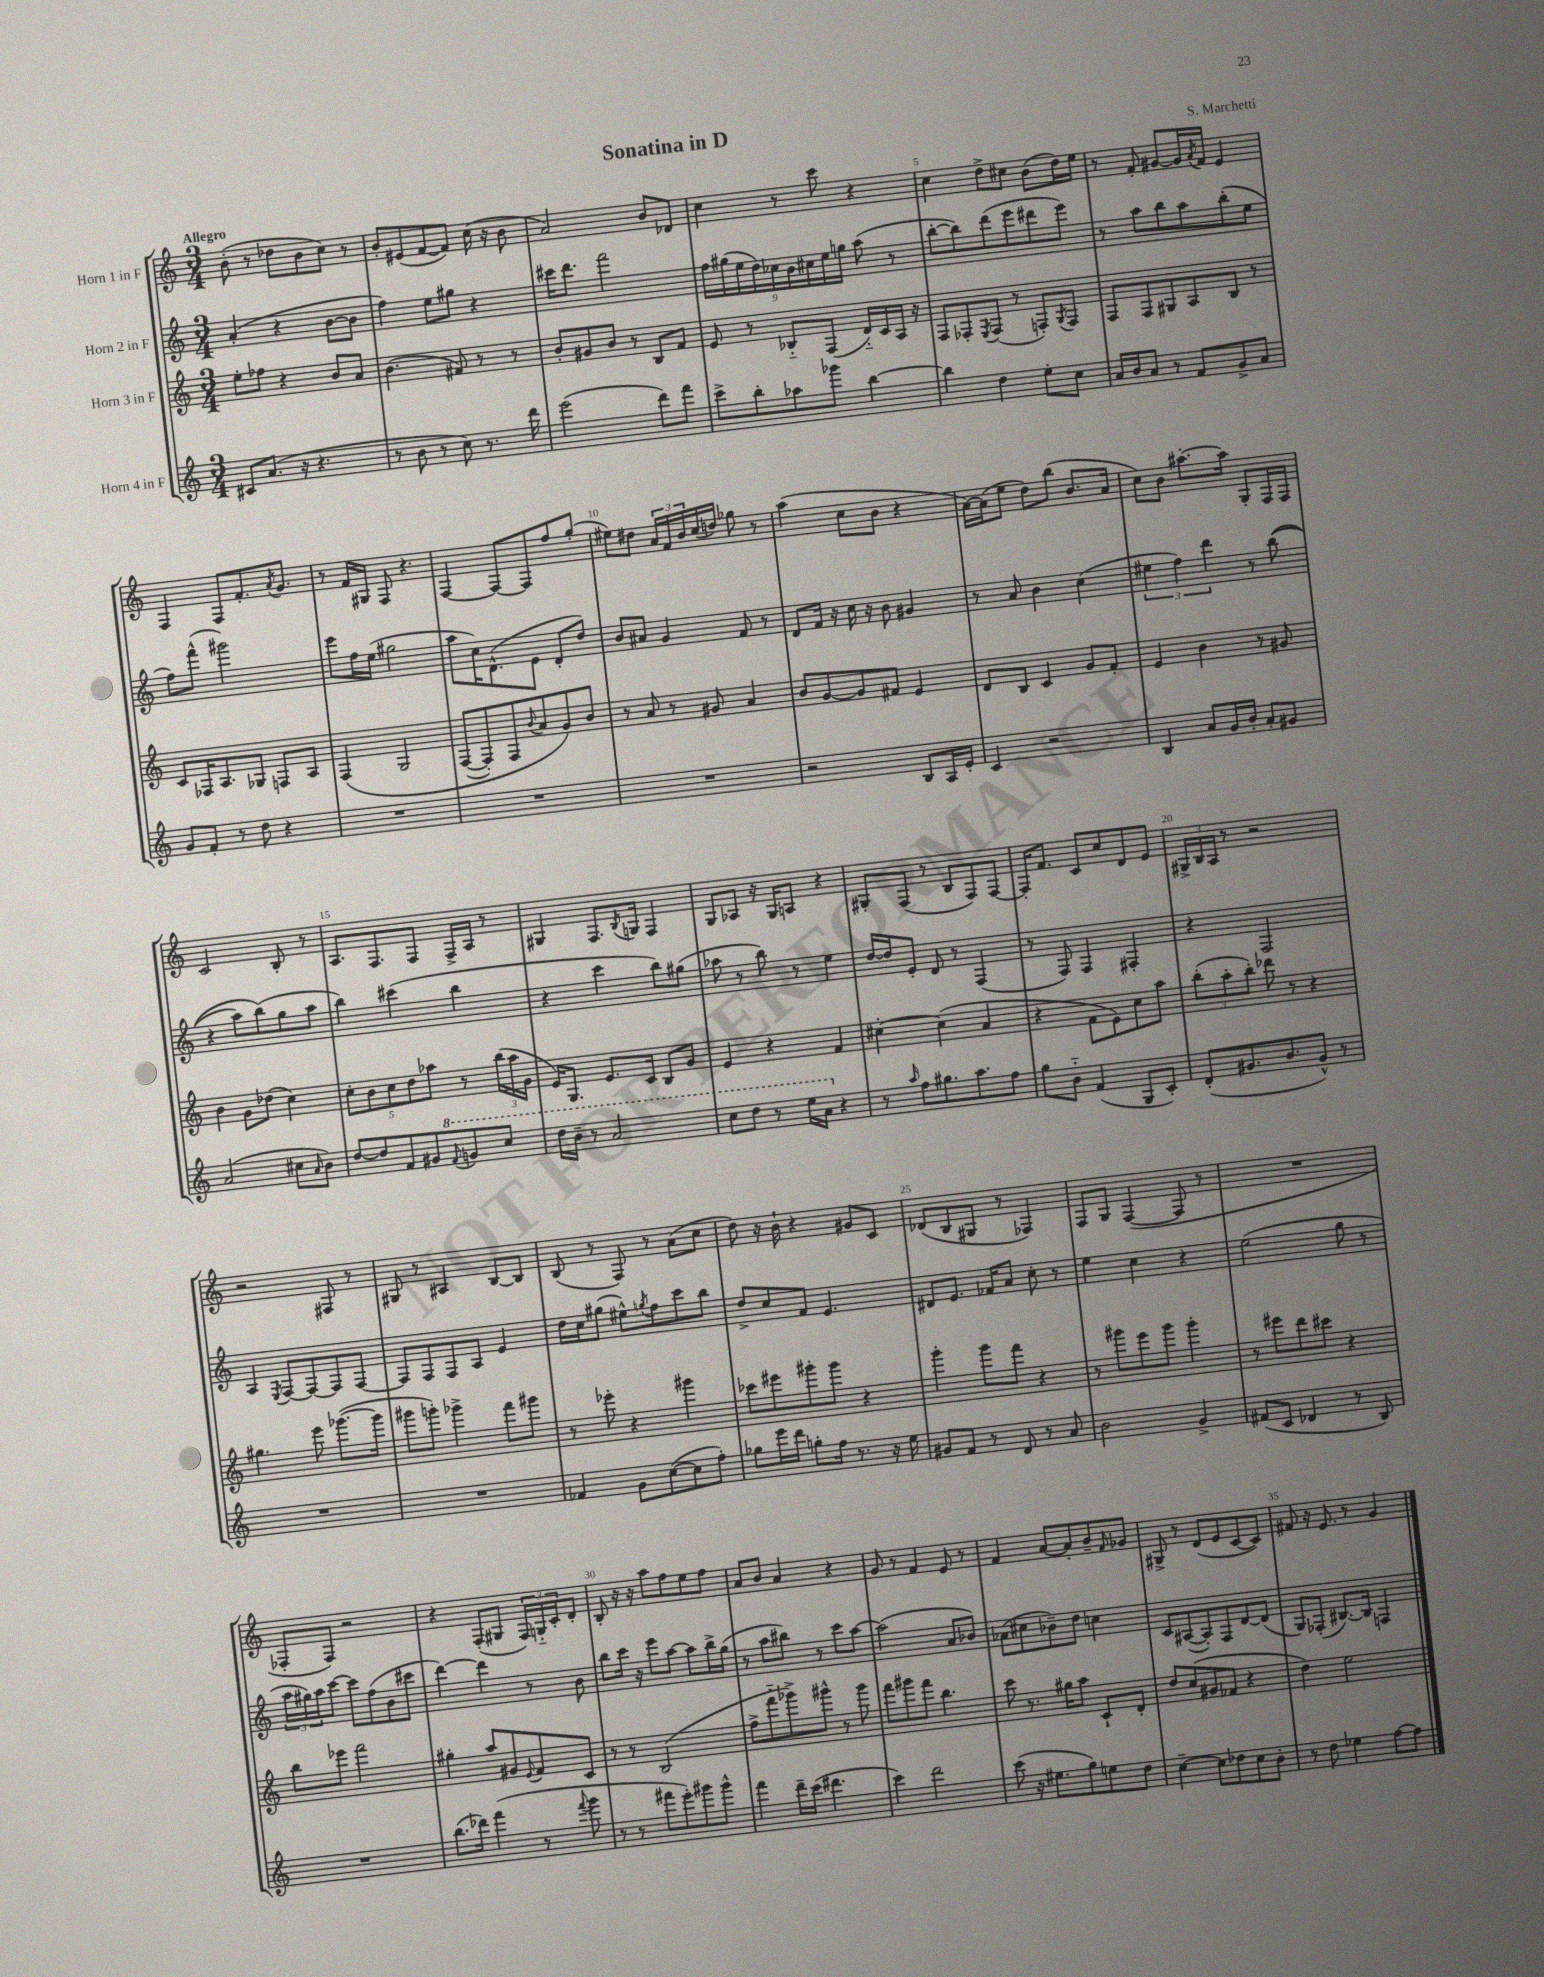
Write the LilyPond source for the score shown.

\header { title = "Sonatina in D" composer = "S. Marchetti" }
<<
\new StaffGroup <<
\new Staff = "s0" \with { instrumentName = "Horn 1 in F" } {
    \clef treble \key c \major \numericTimeSignature \time 3/4 \tempo "Allegro"
    b'8-.( r8 des''8 b'8 c''8) r8 |
    b'8-. eis'8( f'8~ f'8) c''16( r16 b'8 |
    a'2) b'8 des'8 |
    c''4 r8 c'''8 r4 |
    c''4 d''8-> cis''8 b'8( d''16) e''16 |
    r8 f'8-. gis'8~ gis'16 \acciaccatura { a'8 } f'16 e'4 |
    f4 f8 f'8.-. \acciaccatura { a'8 } g'8. |
    r8 f'16 gis16 f8 r4. |
    f4~ f8~ f8 f''8 g''8-.( |
    eis''8) dis''8 \tuplet 3/2 { a'16 f'16 b'16 } c''16( d''16) ges''8 r8 |
    a''4( c''8 b'8 r4 |
    a'16~) a'16( e''8 d''8) b''8( b'8. a'16 |
    c''8) b'8 ais''8.~-. ais''16 g8-. f16 f16 |
    c'2 b8-. r8 |
    a8. f8. f8 f16-> a16 r8 |
    gis4 f8. \acciaccatura { b8 } g16 f4 |
    g8 aes8 r16 g16 a8 r4 |
    gis8-. f8( r8 b8 f8) f8~ |
    f16-. f'8. c'8 c''8 d'8 e'8 |
    \tuplet 3/2 { gis16-> b16 a16 } r8 r2 |
    r2 fis8 r8 |
    gis8 r8 ais4 b8~ b8 |
    b8( r8 f8) r8 a'8( c''8 |
    d''8) r16 b'16-! r4 gis'8 c'8 |
    des'8( b8 gis8 r8 fes4) |
    f8 g8 f4~( f8 r8 |
    R2. |
    fes8-. fes8) r2 |
    r4 f8-.( gis8 \tuplet 3/2 { f16) g16-_ c'16-. } d'8-. |
    b8-. r16 r16 a''8 f''8 e''8 f''8 |
    a'8 b'8 a'4 r4 |
    g'8 r8 f'4 e'8 r8 |
    f'4 a'8~ a'8-. b'8-- \grace { f'16 } ges'8 |
    gis8-> r8 d'8( e'8 c'8~ c'8) |
    fis'8 r16 e'8. r8 g'4 \bar "|." |
}
\new Staff = "s1" \with { instrumentName = "Horn 2 in F" } {
    \clef treble \key c \major \numericTimeSignature \time 3/4
    a'4-.( r4 b'8~ b'8 |
    f''4) e''8 gis''8 r4 |
    cis'''16 d'''8. f'''2 |
    \tuplet 9/8 { f''16 gis''16( e''16 d''16) ces''16 b'16 cis''16 e''16 g''16 } a''8( r8 |
    b''8~-. b''8) d'''8( e'''8 dis'''8 e'''8) |
    r8 a''8 b''8 a''8 b''8-.( e''8 |
    f''8) f'''8-^( gis'''2) |
    e'''8 f''16 e''16( gis''2 |
    a''8 c''16) d'8.-^( e'8 d'8-. d''8) |
    b'8 ais'8 g'4 f'8 r8 |
    d'8 f'16 r16 c''16 r16 b'8 gis'4 |
    r8 a'8 b'4 c''4( |
    \tuplet 3/2 { eis''4 f''4) d'''4 } r8 b''8(\( |
    r4 a''8) b''8(\) g''8 a''8 |
    b''4) cis'''4( b''4 |
    r4 c'''4 b''8) gis''8( |
    aes''8 r8 b''8) r8 e''4 |
    d''16~ d''16 e'8-. d'8 r8 f4( |
    r8 f8) f4 fis4-. |
    r4 f2 |
    a4 \acciaccatura { e8 } f8~ f8~ f8 f8~ |
    f8 f8 f8 a8 e'4 |
    d''16 c''16 gis''8( eis''8-^) \acciaccatura { g''8 } f''8 c'''8 b''8 |
    d''8-> c''8 f'8 e'4. |
    dis'8 e'8. fes'16 a'8 c''8-. r8 |
    e''4 c''4 r4 |
    e''2( g''8 r8 |
    \tuplet 3/2 { a''16 gis''16) a''16 } c'''8~ c'''8 f''8( b'8 cis'''8 |
    d'''4~) d'''4 r8 b'8 |
    b''8 c'''16 r16 e'''8 a''8~ a''8 b''16-> g''16( |
    r8 a''8 bis''8) r8 c'''8 a''8~ |
    a''2( a'8 bes'8) |
    aes'8( cis''8 bes'8--) d''8 c''4 |
    c'8 ais8~( ais8-.) f8 d'8~ d'8( |
    g8) fes8-.( bis8.~) bis16 f4 \bar "|." |
}
\new Staff = "s2" \with { instrumentName = "Horn 3 in F" } {
    \clef treble \key c \major \numericTimeSignature \time 3/4
    e''8-. fes''8 r4 b'8 a'8 |
    b'4.( fis'8) r8 r8 |
    b'8-. gis'8 b'8 r8 b8 f'8 |
    e'8 r8 bes8-_ f8( d'16-_) c'16 a16 r16 |
    f8 fes8-. \acciaccatura { e8 } fes8( r8 f8-.) \acciaccatura { g8 } f8 |
    f8 f8 gis8 a8 b8 r8 |
    c'8 fes16 a8. ges8 f8 a8 |
    f4\( g2 |
    f8~( f8-.) f8 \appoggiatura { b'8 } a'8 g'8\) b'8 |
    r8 a'8 r8 gis'8 a'4 |
    b'8 g'8~ g'8 fis'8 e'4 |
    d'8 b8 c'4 g'8 f'8-. |
    e'4 b'4 r8 gis'8 |
    b'4 g'8 des''8( c''4) |
    \tuplet 5/4 { c''8-. b'8 c''8 d''8 aes''8 } r8 \tuplet 3/2 { b''16( aes''16 g'16 } |
    e'16) g8. e'8. c'16 b8 g'8 |
    e'4 r4 f'4 |
    cis''4~-. cis''4( a'4 |
    r4 f'8 e'8) c''8 a''8 |
    \tuplet 3/2 { b''8-.( a''8-. b''8-.) } des'''8 r8 r4 |
    gis''4. e'''8 ges'''8.~( ges'''16 |
    gis'''8 g'''8-.) ges'''4-> f'''8 gis'''8 |
    r8 ees'''8-. r4 gis'''4 |
    ces'''8 eis'''8 gis'''8-. gis'''8 r4 |
    g'''4-. g'''8 f'''8 r4 |
    r8 gis'''8 e'''8 gis'''8 gis'''4-. |
    r8 eis'''8 d'''8 cis'''8 r4 |
    b''8 ees'''8 f'''2 |
    gis''4-. a''8 gis'8 \appoggiatura { e'8 } f'8 c'8 |
    r8 r8 b2( |
    f''8-> f'''8-_ ges'''8->) gis'''8-^ r8 gis'''8 |
    f'''8 gis'''8 f'''8 b''4. |
    c'''8 r8. gis''16 a''8 c'8-! d'8-. |
    d''8 c''8( gis'8 fes'8 r4 |
    d''4) e''2 \bar "|." |
}
\new Staff = "s3" \with { instrumentName = "Horn 4 in F" } {
    \clef treble \key c \major \numericTimeSignature \time 3/4
    cis'8 a'8.( r16 r4. |
    r8 b'8 r8 c''8) r8. d'''16 |
    e'''2( d'''8) f'''8 |
    c'''8-> b''8-. aes''8 ges'''8 b''4~ |
    b''4 d''4 e''8-. c''8 |
    a'16 b'16 a'8 r8 f'8 g'8-> a'8 |
    g'8 f'8-. r8 d''8 r4 |
    R2. |
    R2. |
    R2. |
    r2 b8 a16 e'16-. |
    c'4 r2 |
    b4 a'8 g'16 b'16-. a'8-. gis'8 |
    a'2( cis''8 \grace { a'16 } b'8) |
    d''8~ d''8 f'8 gis'8 \ottava #1 \appoggiatura { f''8 } g''!8 c'''8 |
    d'''16 b''16-- r8 a''2 |
    c'''8 d'''8 r8 e'''16 a''16 \ottava #0 r4 |
    r8 \grace { a''16 } f''8 gis''8. a''8. f''8 |
    g''8 b'8-_ f'4( g8 c'8-.) |
    d'8-.( gis'8. b'8. gis'8-^) r8 |
    R2. |
    R2. |
    fes'4 g'8 c''8~( c''8 f''8-.) |
    ges''8 e'''16 d'''16 g''8-. f''16 r8. r16 e''16 |
    gis'8 f'8 r8 d'8 r8 a'8 |
    b'2 g'4-> |
    fis'8( c'8 des'4 r8 b8) |
    R2. |
    b''8.( des'''16) f'''4( r8 \appoggiatura { f'''8 } g'''8 |
    r8 r8 fis'''8 e'''8-.) gis'''8 gis'''8-^ |
    f'''4 d'''16-- c'''16( dis'''4. |
    c'''4) d'''2 |
    c'''8( r16 eis''8. g''8) e''8 d''8 |
    c''4~-- c''8 des''8 c''8 b'8-. |
    r8 d''8 ees''4 f''8~ f''8 \bar "|." |
}
>>
>>
\layout { \context { \Score \override BarNumber.break-visibility = ##(#f #t #t) barNumberVisibility = #(every-nth-bar-number-visible 5) } }
